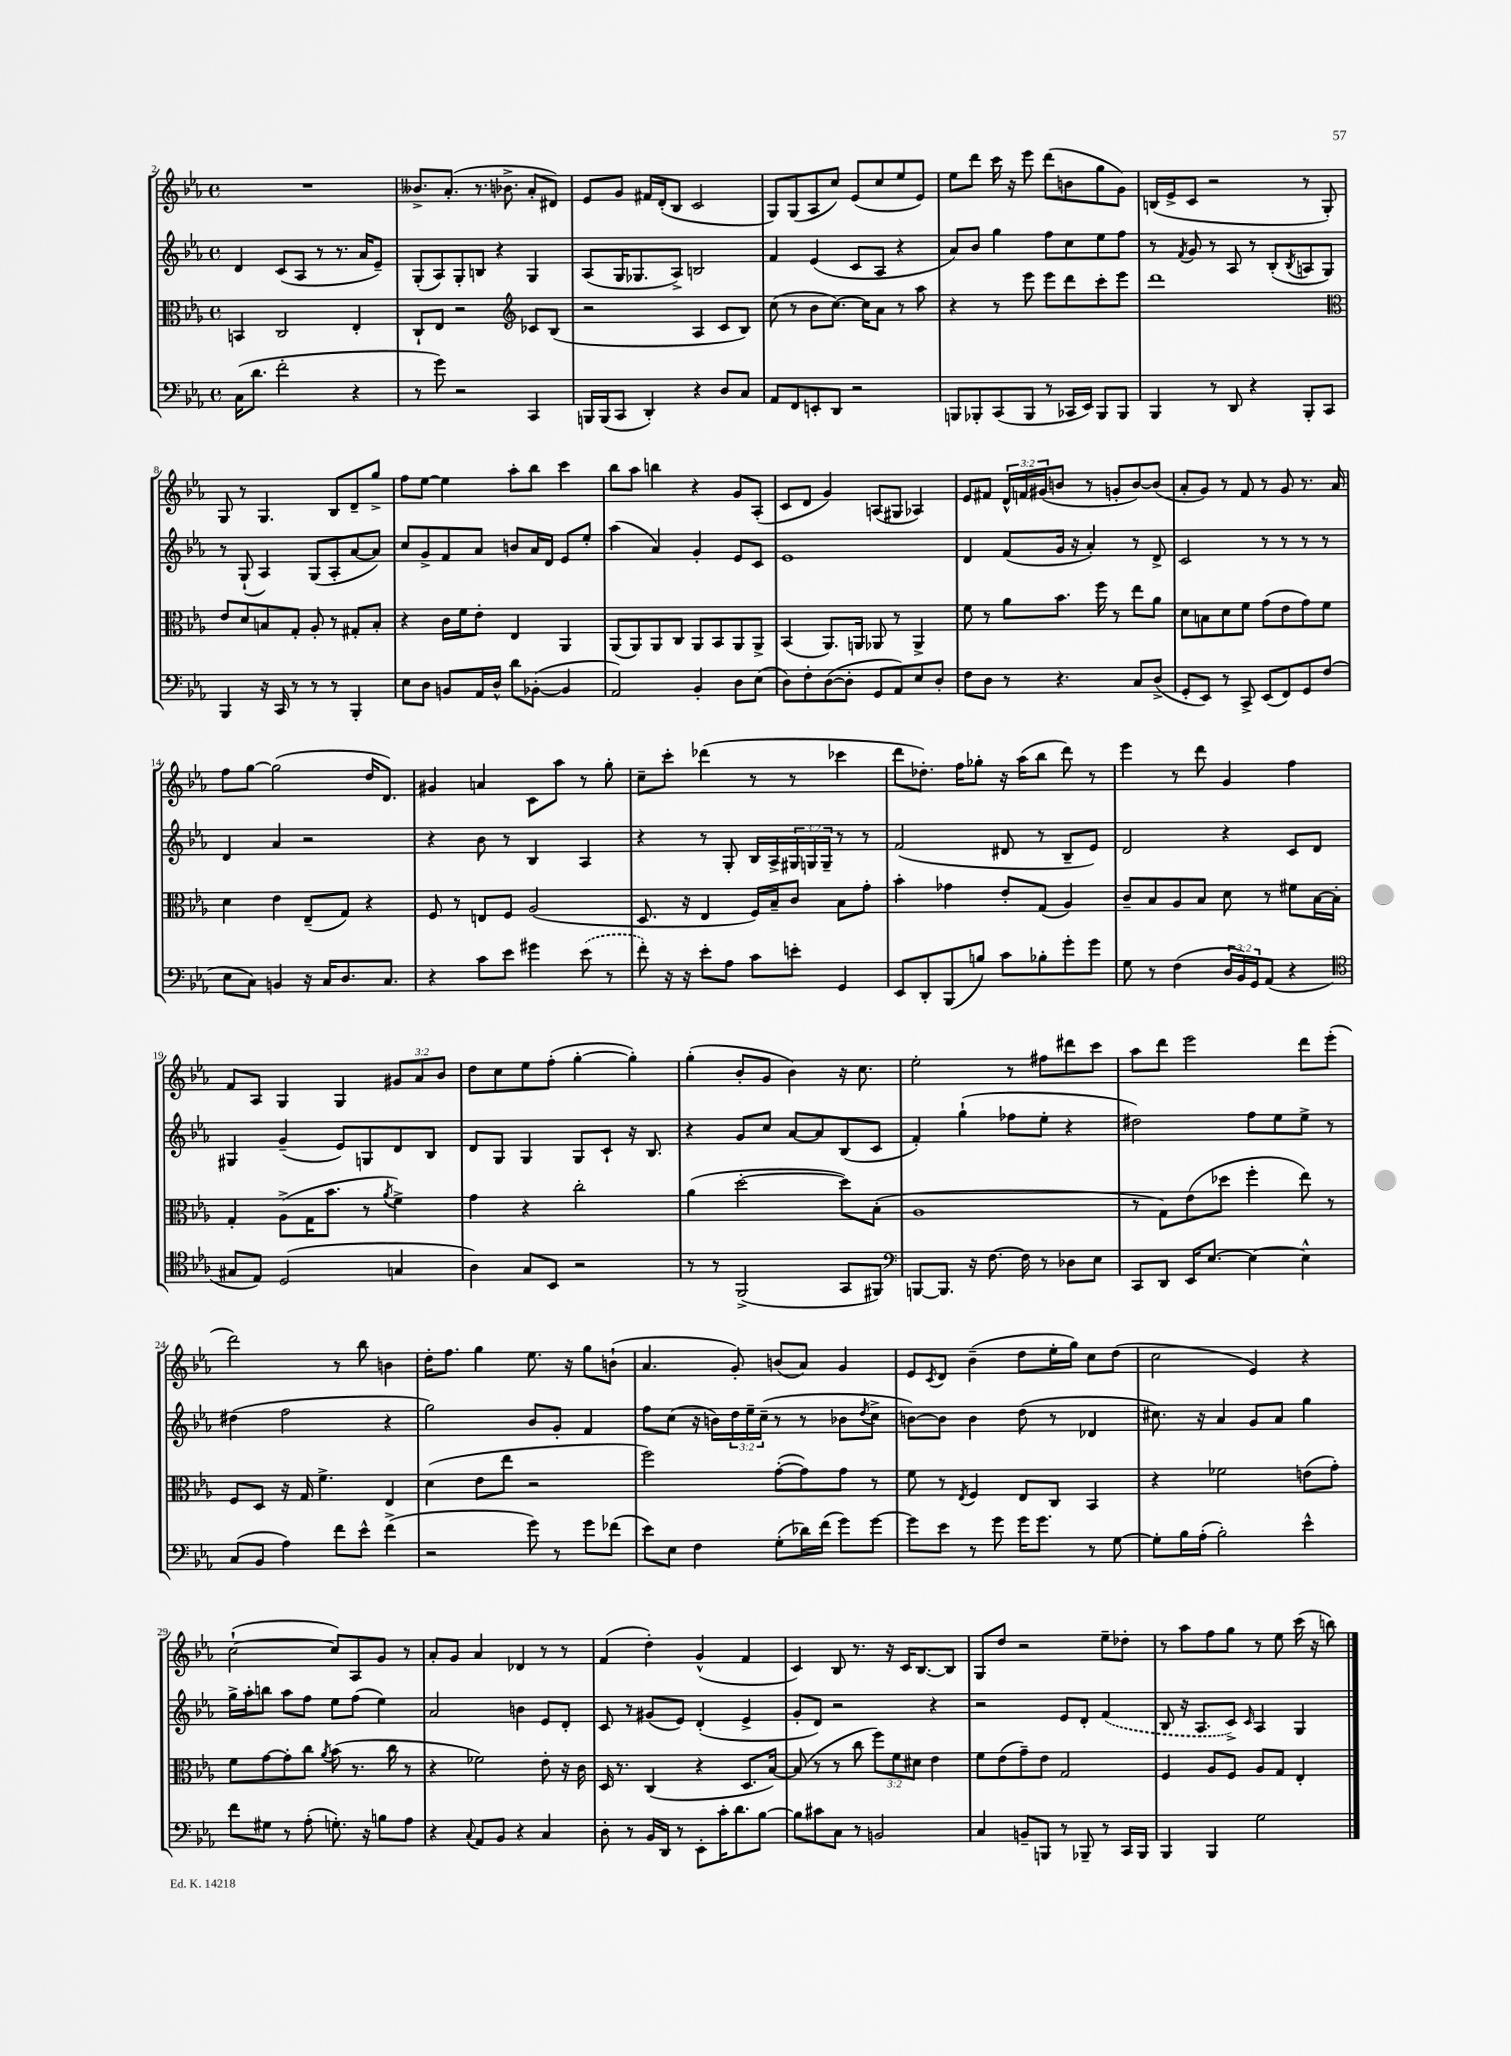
<<
\new StaffGroup <<
\new Staff = "s0" {
    \clef treble \key ees \major \defaultTimeSignature \time 4/4 \override Staff.TupletNumber.text = #tuplet-number::calc-fraction-text
    R1 |
    beses'8.-> aes'8.-.( r8. bes'8.-> aes'8-. dis'8) |
    ees'8 g'8 fis'16 d'16-.( bes8 c'2 |
    g8) g8( aes8 c''8) ees'8( c''8 ees''8 ees'8) |
    ees''8 d'''8 c'''16 r16 ees'''8 d'''8( b'8 g''8 g'8) |
    b16( ees'16-> c'8 r2 r8 g8-.) |
    g8 r8 g4. bes8 d'8-- g''8-> |
    f''8 ees''8~ ees''4 aes''8-. bes''8 c'''4 |
    bes''8 aes''8 b''4 r4 g'8 aes8-.( |
    c'8 d'8 g'4) a8( gis8 aes4) |
    ees'8 fis'8 \tuplet 3/2 { d'16-^ f'16 gis'16( } b'8 r8 g'8-. b'8~) b'8( |
    aes'8-. g'8) r8 f'8 r8 g'8 r8. aes'16 |
    f''8 g''8~ g''2( d''16 d'8.) |
    gis'4 a'4 c'8 aes''8 r8 g''8-. |
    c''8-- c'''8-. des'''4( r8 r8 ces'''4 |
    d'''8 des''8.-.) f''16 ges''8-. r16 aes''16( bes''8 d'''8) r8 |
    ees'''4 r8 d'''8 g'4 f''4 |
    f'8 aes8 g4 g4 \tuplet 3/2 { gis'8 aes'8 bes'8 } |
    d''8 c''8 ees''8 f''8-.( g''4~-. g''4-.) |
    g''4-.( bes'8-. g'8 bes'4) r16 c''8. |
    ees''2-. r8 fis''8 dis'''8 c'''8 |
    aes''8 d'''8 ees'''2 d'''8 ees'''8-.( |
    d'''2) r8 bes''8 b'4 |
    d''16-. f''8. g''4 ees''8. r16 g''8 b'8-!( |
    aes'4. g'8-.) b'8( aes'8) g'4 |
    ees'8 \acciaccatura { c'8 } d'8 bes'4--( d''8 ees''16-. g''16) c''8 d''8( |
    c''2 ees'4) r4 |
    c''2~-!( c''8) aes8 g'8 r8 |
    aes'8-. g'8 aes'4 des'4 r8 r8 |
    f'4( d''4-.) g'4-^( f'4 |
    c'4) bes8 r8. r16 c'16 bes8.~ bes8 |
    g8 d''8 r2 ees''8-- des''8-. |
    r8 aes''8 f''8 g''8 r8 ees''8 c'''16( r16 b''8) \bar "|." |
}
\new Staff = "s1" {
    \clef treble \key ees \major \defaultTimeSignature \time 4/4 \override Staff.TupletNumber.text = #tuplet-number::calc-fraction-text
    d'4 c'8( aes8 r8 r8. aes'16 ees'8--) |
    g8-.( aes8) g8-. b8 r4 g4 |
    aes8( g16 ges8. aes8->) b2 |
    f'4 ees'4( c'8 aes8 r4 |
    aes'8) bes'8 g''4 f''8 c''8 ees''8 f''8 |
    r8 \acciaccatura { f'8 } g'8 r8 aes8 r8 bes8-.( \acciaccatura { bes8 } a8 g8) |
    r8 g8-!( aes4) g8( aes8-. aes'8~ aes'8) |
    c''8 g'8-> f'8 aes'8 b'8 aes'16 d'16 ees'8 ees''8-. |
    aes''4( aes'4) g'4-. ees'8 c'8 |
    ees'1 |
    d'4 f'8( g'16 r16 aes'4-.) r8 d'8-> |
    c'2 r8 r8 r8 r8 |
    d'4 aes'4 r2 |
    r4 bes'8 r8 bes4 aes4 |
    r4 r8 g8-. bes16 aes16-> \tuplet 3/2 { gis16 g16 g16-- } r8 r8 |
    f'2( dis'8 r8 bes8-- ees'8) |
    d'2 r4 c'8 d'8 |
    gis4 g'4--( ees'8) g8 d'8 bes8 |
    d'8 g8 g4 g8 c'8-! r16 bes8. |
    r4 g'8 c''8 aes'8~ aes'8 bes8( c'8 |
    f'4-.) g''4-!( fes''8 ees''8-. r4 |
    dis''2) f''8 ees''8 ees''8-> r8 |
    dis''4( f''2 r4 |
    g''2) bes'8 g'8-. f'4 |
    f''8 c''8( r16 b'16) \tuplet 3/2 { d''16 ees''16-- c''16--( } r8 r8 bes'8 \acciaccatura { d''8 } c''8-> |
    b'8~) b'8 b'4 d''8( r8 des'4 |
    cis''8.) r16 aes'4 g'8 aes'8 g''4 |
    g''16-> aes''16-. b''8 aes''8 f''8 ees''8 f''8( ees''4) |
    aes'2 b'4 ees'8 d'8-. |
    c'8 r8 gis'8( ees'8) d'4-.( ees'4-> |
    g'8-. d'8) r2 r4 |
    r2 ees'8 d'8-. \once \slurDashed f'4( |
    bes8 r16 aes8. c'8->) \grace { c'16 } aes4 g4 \bar "|." |
}
\new Staff = "s2" {
    \clef alto \key ees \major \defaultTimeSignature \time 4/4 \override Staff.TupletNumber.text = #tuplet-number::calc-fraction-text
    b,4 c2 ees4-. |
    c8-! ees8 r2 \clef treble ces'8 bes8( |
    r2 aes4 c'8 bes8) |
    c''8( r8 bes'8 c''8.~) c''16 aes'8 r8 aes''8 |
    r4 r8 ees'''8 ees'''8 d'''8 c'''8-. ees'''8 |
    d'''1 |
    \clef alto ees'8 d'8 b8 g8-. aes8-. r8 gis8-. b8-. |
    r4 c'16 f'16 ees'8-. ees4 aes,4 |
    aes,8( aes,8) aes,8 c8 aes,8 bes,8 aes,8 aes,8-> |
    bes,4( aes,8.) a,16 aes,8 r8 aes,4-> |
    f'8 r8 aes'8 bes'8. f''16 r8 ees''8 aes'8 |
    d'8 b8 d'8 f'8 g'8( ees'8 g'8) f'8 |
    d'4 ees'4 ees8--( g8) r4 |
    f8 r8 e8 f8 aes2( |
    d8. r16 ees4 f16) bes16-- c'8 bes8 g'8-. |
    bes'4-. ges'4 ees'8-. g8( aes4) |
    c'8-- bes8 aes8 bes8 d'8 r8 fis'8 bes16~ bes16-. |
    g4-. aes8->( g16 bes'8. r8 \acciaccatura { aes'8 } f'4->) |
    g'4 r4 c''2-. |
    aes'4( d''2~-. d''8) bes8-.( |
    aes1 |
    r8 g8) ees'8( des''8 f''4-. ees''8) r8 |
    f8 d8 r16 g16 f'4.-> ees4 |
    d'4( ees'8 ees''8 r2 |
    f''2) g'8~-.( g'8) g'8 r8 |
    f'8 r8 \acciaccatura { ees8 } f4 ees8 c8 bes,4 |
    r4 fes'2 e'8( g'8-.) |
    f'8 g'8~ g'8-. c''8 \acciaccatura { aes'8 } bes'8( r8. c''16 r8 |
    r4 fes'2) ees'8-. r16 c'16 |
    d16 r8. c4( r4 d8. bes16~) |
    bes8( r8 r8 c''8 \tuplet 3/2 { f''8) f'8 dis'8 } ees'4 |
    f'8 ees'8( g'8--) ees'8 g2 |
    f4 aes8 f8 aes8 g8 ees4-. \bar "|." |
}
\new Staff = "s3" {
    \clef bass \key ees \major \defaultTimeSignature \time 4/4 \override Staff.TupletNumber.text = #tuplet-number::calc-fraction-text
    c16( d'8. f'2-. r4 |
    r8 g'8) r2 c,4 |
    b,,16 b,,16( c,8 d,4-.) r4 d8 c8 |
    aes,8 f,8 e,8-. d,8 r2 |
    b,,8 bes,,8-. c,8( bes,,8 r8 ces,16 ees,16) bes,,8 bes,,8 |
    bes,,4 r8 d,8 r4 bes,,8-. c,8 |
    bes,,4 r16 c,16 r8 r8 r8 bes,,4-. |
    ees8 d8 b,8 aes,16 d16-^ d'8 bes,8~-.( bes,4 |
    aes,2) bes,4-. d8 ees8( |
    d8) f8-. d8~( d8-. g,8 aes,8) ees8 d8-. |
    f8 d8 r8 r4. c8 d8->( |
    g,8-. ees,8) r8 c,8-> ees,8( f,8) g,8 f8( |
    ees8 c8) b,4 r16 c16 d8. c8. |
    r4 c'8 ees'8 gis'4 \once \slurDashed ees'8( r8 |
    f'8-.) r16 r16 ees'8-. aes8 c'8 e'8-. g,4 |
    ees,8 d,8-. bes,,8( b8) c'8 bes8-. g'8-. g'8 |
    g8 r8 f4( \tuplet 3/2 { d16 bes,16) g,16 } aes,8( r4 |
    \clef tenor gis8 ees8) d2( g4 |
    aes4) g8 bes,8 r2 |
    r8 r8 f,2->( g,8 fis,8) |
    \clef bass b,,8~ b,,8. r16 f8.~ f16 r8 des8 ees8 |
    c,8 d,8 ees,16 ees8.~ ees4~ ees4-^ |
    c8( bes,8 aes4) f'8 ees'8-^ f'4->( |
    r2 g'8) r8 g'8 fes'8( |
    ees'8) ees8 f4 g8-.( des'16) f'16( g'8) g'8~ |
    g'8 ees'8 r8 g'8 g'16 g'8. r8 g8~ |
    g8-. bes16 aes16-.( bes2-.) ees'4-^ |
    f'8 gis8 r8 aes8-.( g8.-.) r16 b8 aes8 |
    r4 \appoggiatura { c8 } aes,8 bes,8 r4 c4 |
    d8-. r8 bes,16 d,16 r8 ees,8-. c'16-. d'8. bes8~ |
    bes8 cis'8 c8 r8 b,2 |
    c4 b,8-- b,,8 r8 bes,,8-- r8 c,16 bes,,16 |
    bes,,4 bes,,4 g2 \bar "|." |
}
>>
>>
\layout { \context { \Score currentBarNumber = #2 } }
